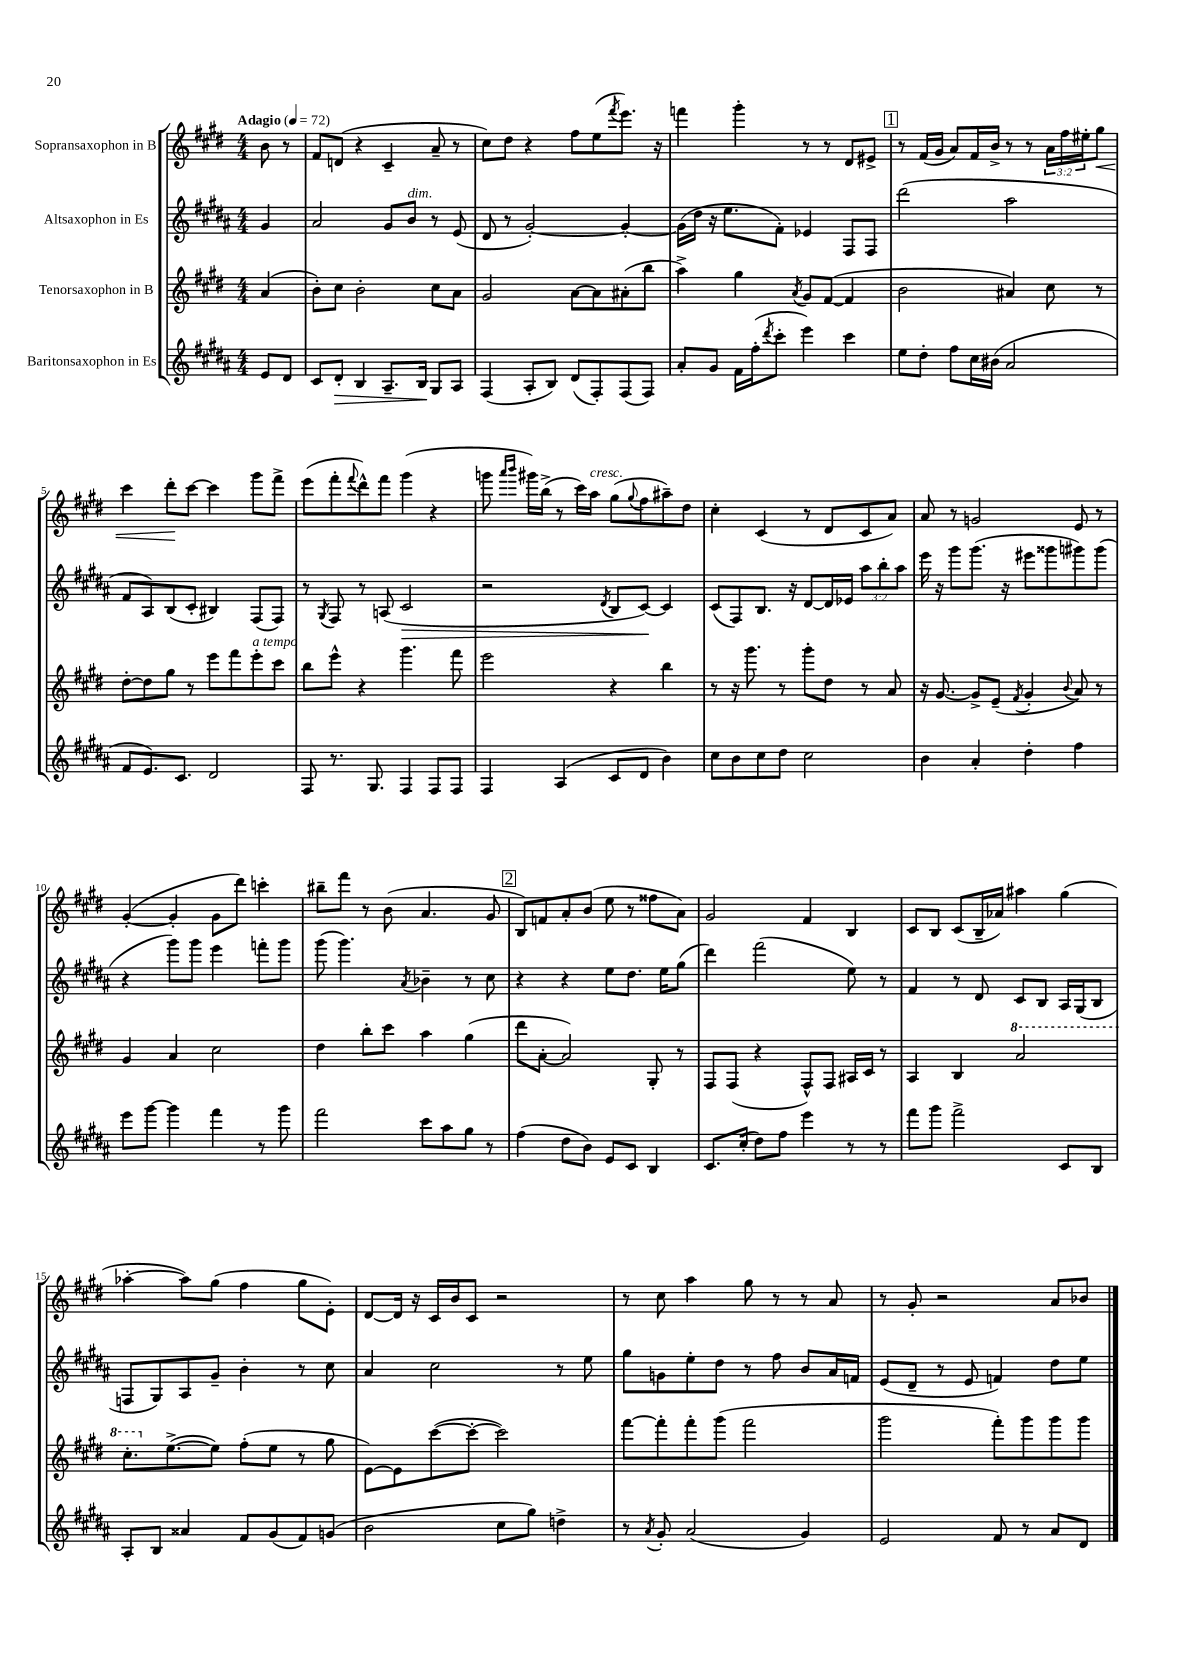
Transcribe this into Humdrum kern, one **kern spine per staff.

**kern	**dynam	**kern	**kern	**dynam	**kern	**dynam
*part4	*part4	*part3	*part2	*part2	*part1	*part1
*staff4	*staff4	*staff3	*staff2	*staff2	*staff1	*staff1
*I"Baritonsaxophon in Es	*	*I"Tenorsaxophon in B	*I"Altsaxophon in Es	*	*I"Sopransaxophon in B	*
*clefG2	*	*clefG2	*clefG2	*	*clefG2	*
*k[f#c#g#d#a#]	*	*k[f#c#g#d#]	*k[f#c#g#d#a#]	*	*k[f#c#g#d#]	*
*M4/4	*	*M4/4	*M4/4	*	*M4/4	*
*MM72	*	*MM72	*MM72	*	*MM72	*
=	=	=	=	=	=	=
!	!	!	!	!	!LO:TX:a:B:t=Adagio	!
8e/L	.	(4a/	4g#/	.	8b\	.
8d#/J	.	.	.	.	8r	.
=1	=1	=1	=1	=1	=1	=1
8c#/L	.	8b'\L)	2a#/	.	8f#/L	.
!	!LO:HP:b	!	!	!	!	!
8d#'/J	>	8cc#\J	.	.	(8dn/J	.
4B/	.	2b'\	.	.	4r	.
8.A#~/L	.	.	8g#/L	.	4c#~/	.
!	!	!	!LO:TX:a:i:t=dim.	!	!	!
.	.	.	8b/J	.	.	.
16B/Jk	.	.	.	.	.	.
8G#/L	]	8cc#\L	8r	.	8a~/	.
8A#/J	.	8a\J	(8e/	.	8r	.
=2	=2	=2	=2	=2	=2	=2
(4F#/	.	2g#/	8d#/	.	8cc#\L)	.
.	.	.	8r	.	8dd#\J	.
8A#'/L	.	.	[2g#'/)	.	4r	.
8B/J)	.	.	.	.	.	.
(8d#/L	.	[8a\L	.	.	8ff#\L	.
8F#'/)	.	8a\]	.	.	(8ee\	.
.	.	.	.	.	8qfff#/	.
(8F#/	.	(8a#X'\	4g#'/_	.	8.eee\J)	.
8F#/J)	.	8bb\J	.	.	.	.
.	.	.	.	.	16r	.
=3	=3	=3	=3	=3	=3	=3
8a#'/L	.	4aa^\)	(16g#\LL]	.	4fffn\	.
.	.	.	16dd#\JJ	.	.	.
8g#/J	.	.	16r	.	.	.
.	.	.	8.ee\L	.	.	.
16f#\LL	.	4gg#\	.	.	4ggg#'\	.
(16ff#'\J	.	.	.	.	.	.
8qddd#/	.	.	.	.	.	.
8ccc#'\J	.	.	8f#'\J)	.	.	.
.	.	8qa/	.	.	.	.
4eee\)	.	8g#/L	4e-X/	.	8r	.
.	.	([8f#/J	.	.	8r	.
4ccc#\	.	4f#/]	8F#/L	.	8d#/L	.
.	.	.	8F#/J	.	8e#X^/J	.
!!LO:REH:place=s1:t=1
=4	=4	=4	=4	=4	=4	=4
8ee\L	.	2b\	(2ddd#\	.	8r	.
8dd#'\J	.	.	.	.	(16f#/LL	.
.	.	.	.	.	16g#/JJ	.
8ff#\L	.	.	.	.	8a/L)	.
16cc#\L	.	.	.	.	16f#/L	.
(16b#X\JJ	.	.	.	.	16b^/JJ	.
2a#/	.	4a#X/)	2aa#\	.	8r	.
.	.	.	.	.	8r	.
.	.	8cc#\	.	.	24a\LL	.
.	.	.	.	.	24ff#\	.
.	.	.	.	.	24ee#X'\J	.
!	!	!	!	!	!	!LO:HP:b
.	.	8r	.	.	8gg#\J	<
!!LO:LB:g=z
=5	=5	=5	=5	=5	=5	=5
8f#/L	.	[8dd#'\L	8f#/L	.	4ccc#\	.
8.e/)	.	8dd#\]	8A#/)	.	.	.
.	.	8gg#\J	(8B/	.	8ddd#'\L	.
8.c#/J	.	.	.	.	.	.
.	.	8r	8c#'/J	.	[8ccc#\J	[
2d#/	.	8eee\L	4B#X/)	.	4ccc#\]	.
.	.	8fff#\	.	.	.	.
!	!	!LO:TX:a:i:t=a tempo	!	!	!	!
.	.	8eee'\	(8F#/L	.	8ggg#\L	.
.	.	8ccc#\J	8F#/J)	.	8fff#^\J	.
=6	=6	=6	=6	=6	=6	=6
8F#/	.	8bb\L	8r	.	(8eee\L	.
.	.	.	8qG#/	.	.	.
8.r	.	8eee^^\J	8F#/	.	8fff#'\	.
.	.	.	.	.	8qqfff#/	.
.	.	4r	8r	.	8ddd#^^\)	.
8.G#/	.	.	.	.	.	.
.	.	.	(8An/	.	8fff#\J	.
!	!	!	!	!LO:HP:b	!	!
4F#/	.	4.ggg#\	2c#/	>	(4ggg#\	.
8F#/L	.	.	.	.	4r	.
8F#/J	.	8fff#\	.	.	.	.
=7	=7	=7	=7	=7	=7	=7
4F#/	.	2eee\	2r	.	8gggn\	.
.	.	.	.	.	16qqaaa/LL	.
.	.	.	.	.	16qqbbb/JJ	.
.	.	.	.	.	16ggg#X\LL)	.
.	.	.	.	.	(16bb^\JJ	.
(4A#/	.	.	.	.	8r	.
.	.	.	.	.	16ccc#\LL)	.
!	!	!	!	!	!LO:TX:a:i:t=cresc.	!
.	.	.	.	.	16aa\JJ	.
.	.	.	8qd#/	.	.	.
8c#/L	.	4r	8B/L	.	(8gg#\L	.
.	.	.	.	.	8qqgg#/	.
8d#/J	.	.	[8c#/J)	.	8ff#\	.
4b\)	.	4bb\	4c#/]	]	8aa#X~\)	.
.	.	.	.	.	8dd#\J	.
=8	=8	=8	=8	=8	=8	=8
8cc#\L	.	8r	(8c#/L	.	4cc#'\	.
8b\	.	16r	8F#/)	.	.	.
.	.	8.ggg#\	.	.	.	.
8cc#\	.	.	8.B/J	.	(4c#/	.
8dd#\J	.	8r	.	.	.	.
.	.	.	16r	.	.	.
2cc#\	.	8ggg#'\L	[8d#/L	.	8r	.
.	.	8dd#\J	16d#/L]	.	8d#/L	.
.	.	.	16e-X/JJ	.	.	.
.	.	8r	12aa#\L	.	8c#/	.
.	.	.	12bb'\	.	.	.
.	.	8a/	.	.	8a/J)	.
.	.	.	12aa#\J	.	.	.
=9	=9	=9	=9	=9	=9	=9
4b\	.	16r	16eee\	.	8a/	.
.	.	[8.g#/	16r	.	.	.
.	.	.	8ggg#\L	.	8r	.
4a#'/	.	8g#^/L]	(8.ggg#\J	.	2gn/	.
.	.	(8e~/J	.	.	.	.
.	.	.	16r	.	.	.
.	.	8qf#/	.	.	.	.
4dd#'\	.	4g#'/	8eee#X\L	.	.	.
.	.	.	8ggg##X\	.	.	.
.	.	8qqb/	.	.	.	.
4ff#\	.	8a/)	8ggg#X\)	.	8e/	.
.	.	8r	(8ggg#\J	.	8r	.
!!LO:LB:g=z
=10	=10	=10	=10	=10	=10	=10
8eee\L	.	4g#/	4r	.	([4g#'/	.
[8ggg#\J	.	.	.	.	.	.
4ggg#\]	.	4a/	8ggg#\L)	.	4g#'/]	.
.	.	.	8ggg#\J	.	.	.
4fff#\	.	2cc#\	4eee\	.	8g#\L	.
.	.	.	.	.	8ddd#\J)	.
8r	.	.	8fffn'\L	.	4cccn'\	.
8ggg#\	.	.	8ggg#\J	.	.	.
=11	=11	=11	=11	=11	=11	=11
2fff#\	.	4dd#\	(8ggg#\	.	8bb#X~\L	.
.	.	.	4.ggg#\)	.	8fff#\J	.
.	.	8bb'\L	.	.	8r	.
.	.	8ccc#\J	.	.	(8b\	.
.	.	.	8qa#/	.	.	.
8ccc#\L	.	4aa\	4b-X~\	.	4.a/	.
8aa#\	.	.	.	.	.	.
8gg#\J	.	(4gg#\	8r	.	.	.
8r	.	.	8cc#\	.	8g#/	.
!!LO:REH:place=s1:t=2
=12	=12	=12	=12	=12	=12	=12
(4ff#\	.	8ddd#\L	4r	.	8B/L)	.
.	.	[8a'\J	.	.	8fn/	.
8dd#\L	.	2a/])	4r	.	8a'/	.
8b\J)	.	.	.	.	(8b/J	.
8e/L	.	.	8ee\L	.	8ee\	.
8c#/J	.	.	8.dd#\J	.	8r	.
4B/	.	8G#'/	.	.	8ff##X\L	.
.	.	.	16ee\KL	.	.	.
.	.	8r	(8gg#\J	.	8a\J)	.
=13	=13	=13	=13	=13	=13	=13
8.c#/L	.	8F#/L	4ddd#\)	.	2g#/	.
.	.	(8F#/J	.	.	.	.
(16cc#'/Jk	.	.	.	.	.	.
8dd#\L)	.	4r	(2fff#\	.	.	.
8ff#\J	.	.	.	.	.	.
4eee\	.	8F#^^/L)	.	.	4f#/	.
.	.	8F#/J	.	.	.	.
8r	.	16A#X/LL	8ee\)	.	4B/	.
.	.	16c#/JJ	.	.	.	.
8r	.	8r	8r	.	.	.
=14	=14	=14	=14	=14	=14	=14
8fff#\L	.	4A/	4f#/	.	8c#/L	.
8ggg#\J	.	.	.	.	8B/J	.
2fff#^\	.	4B/	8r	.	(8c#/L	.
.	.	.	8d#/	.	16B~/L	.
.	.	.	.	.	16a-X/JJ)	.
*	*	*8va	*	*	*	*
.	.	2aa/	8c#/L	.	4aa#X\	.
.	.	.	8B/J	.	.	.
8c#/L	.	.	16A#/LL	.	(4gg#\	.
.	.	.	(16G#/J	.	.	.
8B/J	.	.	8B/J	.	.	.
!!LO:LB:g=z
=15	=15	=15	=15	=15	=15	=15
8A#'/L	.	8.ccc#'\L	8Fn/L	.	[4aa-X'\	.
8B/J	.	.	8G#/)	.	.	.
*	*	*X8va	*	*	*	*
.	.	([8.ee^\	.	.	.	.
4a##X/	.	.	8A#/	.	8aa-\L])	.
.	.	8ee\J])	8g#~/J	.	(8gg#\J	.
8f#/L	.	(8ff#'\L	4b'\	.	4ff#\	.
(8g#/	.	8ee\J	.	.	.	.
8f#/)	.	8r	8r	.	8gg#\L	.
(8gn/J	.	8gg#\	8cc#\	.	8e'\J)	.
=16	=16	=16	=16	=16	=16	=16
2b\	.	[8e\L)	4a#/	.	[8d#/L	.
.	.	8e\]	.	.	16d#/Jk]	.
.	.	.	.	.	16r	.
.	.	([8ccc#\	2cc#\	.	16c#/LL	.
.	.	.	.	.	16b/J	.
.	.	8ccc#'\J_	.	.	8c#/J	.
8cc#\L	.	2ccc#\])	.	.	2r	.
8gg#\J)	.	.	.	.	.	.
4ddn^\	.	.	8r	.	.	.
.	.	.	8ee\	.	.	.
=17	=17	=17	=17	=17	=17	=17
8r	.	[8fff#\L	8gg#\L	.	8r	.
8qa#/	.	.	.	.	.	.
8g#'/	.	8fff#'\]	8gn\	.	8cc#\	.
(2a#/	.	8fff#'\	8ee'\	.	4aa\	.
.	.	(8ggg#\J	8dd#\J	.	.	.
.	.	2fff#\	8r	.	8gg#\	.
.	.	.	8ff#\	.	8r	.
4g#/)	.	.	8b/L	.	8r	.
.	.	.	16a#/L	.	8a/	.
.	.	.	16fn/JJ	.	.	.
=18	=18	=18	=18	=18	=18	=18
2e/	.	2ggg#\	(8e/L	.	8r	.
.	.	.	8d#~/J	.	8g#'/	.
.	.	.	8r	.	2r	.
.	.	.	8e/	.	.	.
8f#/	.	8fff#'\L)	4fn/)	.	.	.
8r	.	8ggg#\	.	.	.	.
8a#/L	.	8ggg#\	8dd#\L	.	8a/L	.
8d#/J	.	8ggg#\J	8ee\J	.	8b-X/J	.
==	==	==	==	==	==	==
*-	*-	*-	*-	*-	*-	*-
